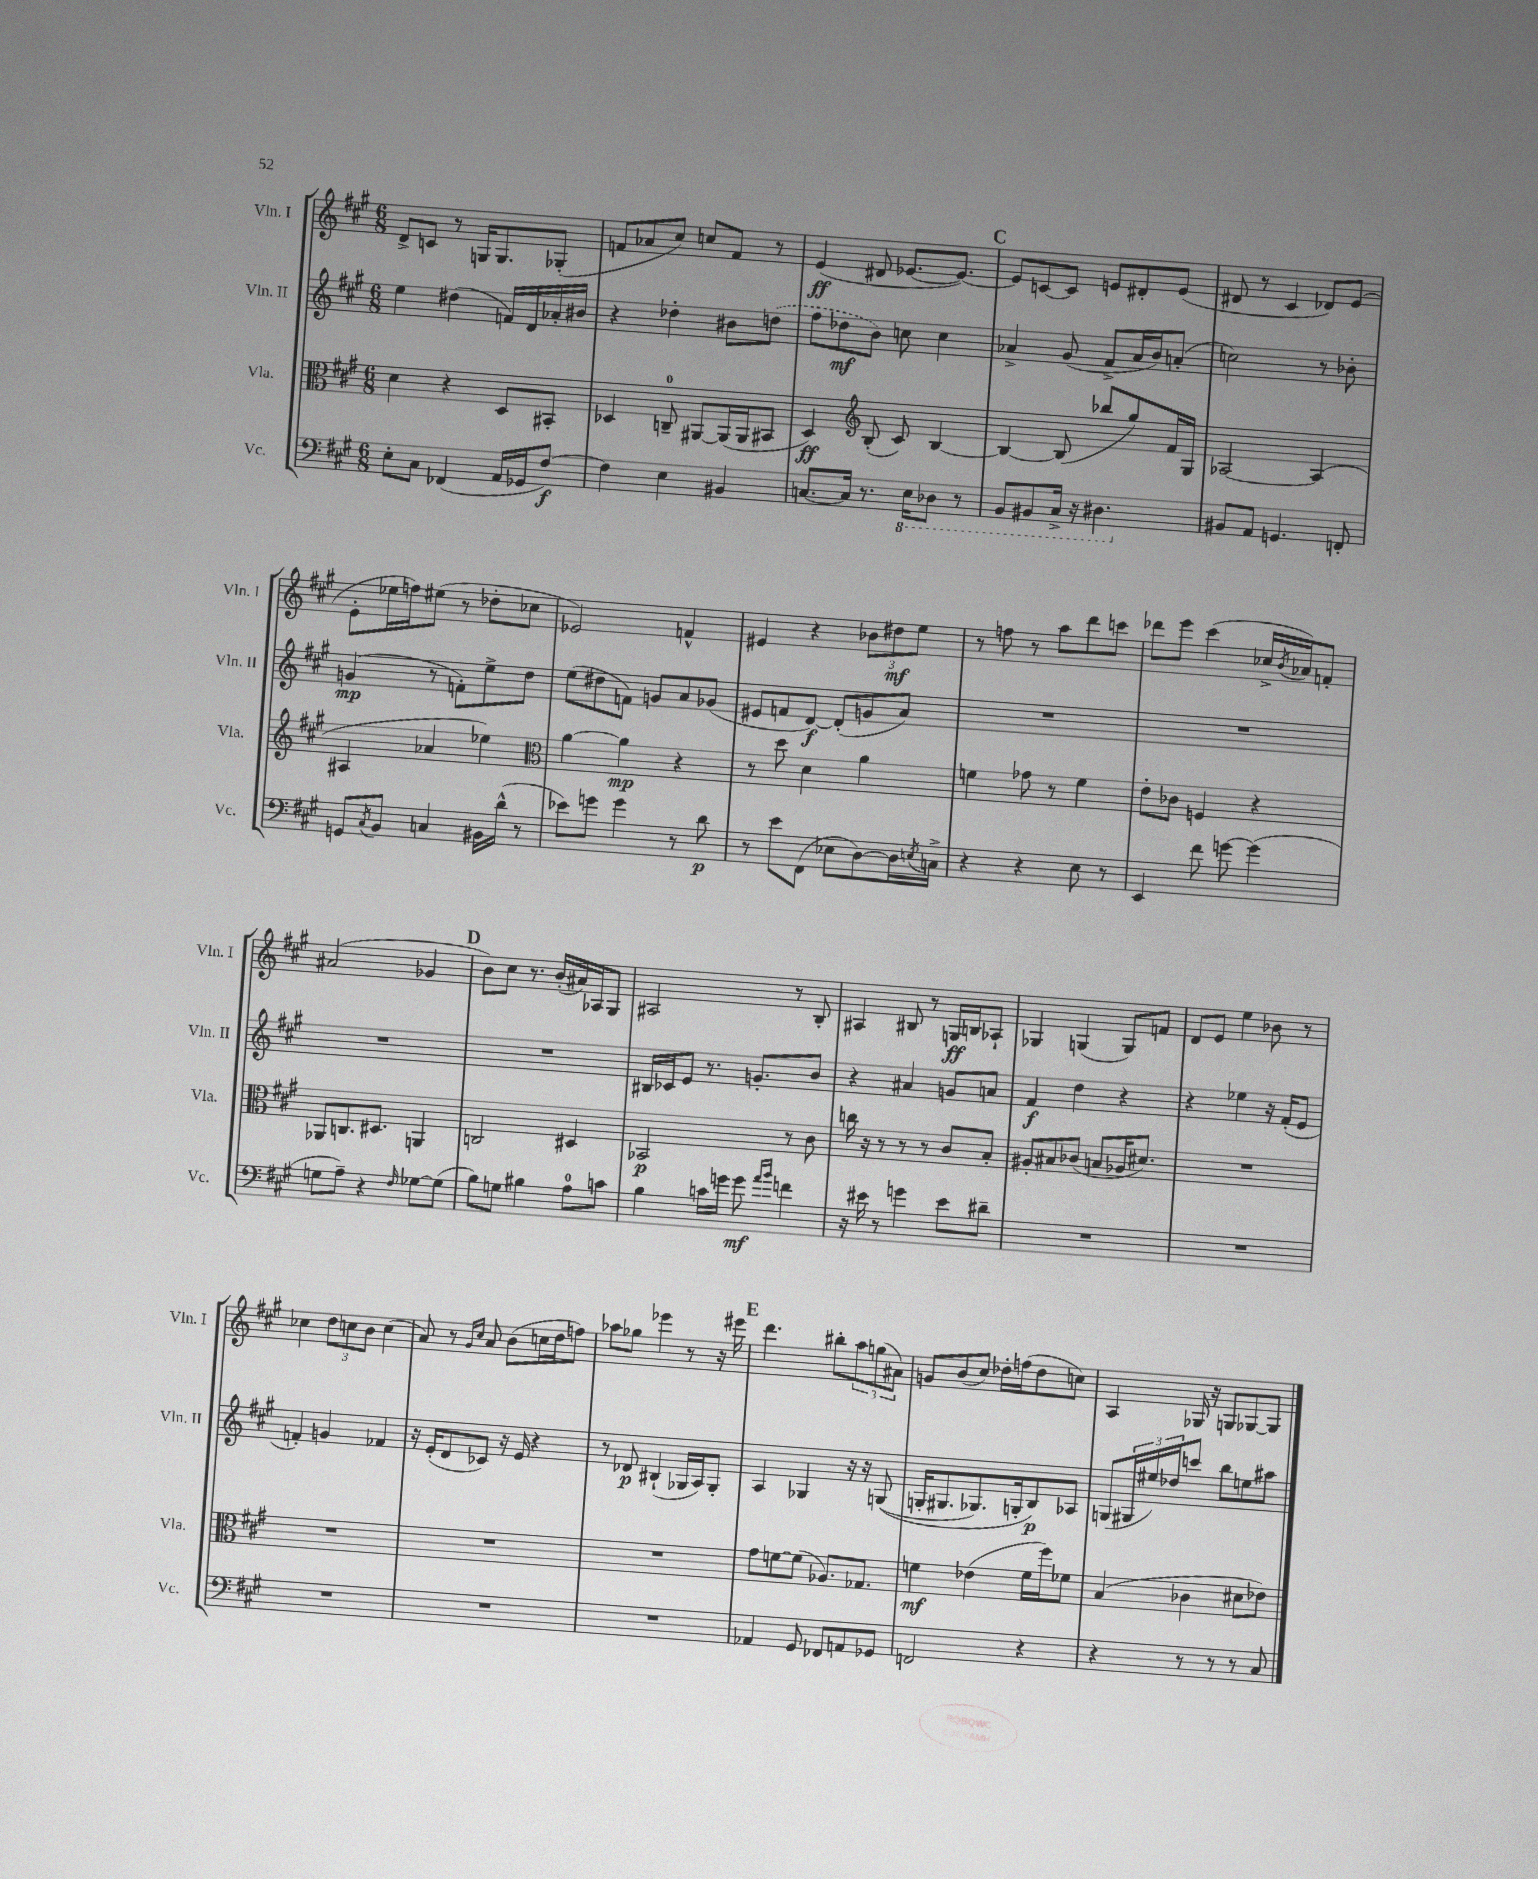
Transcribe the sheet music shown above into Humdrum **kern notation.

**kern	**kern	**kern	**kern
*staff4	*staff3	*staff2	*staff1
*clefF4	*clefC3	*clefG2	*clefG2
*k[f#c#g#]	*k[f#c#g#]	*k[f#c#g#]	*k[f#c#g#]
*M6/8	*M6/8	*M6/8	*M6/8
8E'\L	4d\	4ee\	8d^/L
8C#\J	.	.	8c/J
(4FF-/	4r	(4dd#\	8r
.	.	.	16G/LK
.	.	.	8.G/
16AA/LL	8D/L	16f/LL)	.
16GG-/J	.	16d/	.
[8F#/J)	8BB#'/J	16a-'/	(8G-'/J
.	.	16b#/JJ	.
=	=	=	=
4F#\]	4D-/	4r	8f/L
.	.	.	8a-/
4E\	8C~/	4dd-'\	8cc#/J)
.	[8AA#/L	.	8cc/L
4BB#/	(16AA#/]L	8b#\L	8f/J
.	16AA#/J	.	.
.	8BB#/J	(8dd\J	8r
=	=	=	=
[8.C/L	4D/)	8ff#\L	(4e/
.	.	8dd-\	.
16C/]Jk	.	.	.
*	*clefG2	*	*
8.r	(8B'/	8b\J)	8d#/
.	8c#/)	8cc\	[8.e-/L
16EE\LK	.	.	.
8DD-\J	[4B/	4cc\	.
.	.	.	8.e-/_J)
8r	.	.	.
=	=	=	=
8BBB/L	4B/_	4a-^/	8e-/]L
8BBB#/	.	.	[8c/
16CC#^/Jk	(8B/]	(8g#/	8c/]J
16r	.	.	.
4.DD#\	8bb-/L	8f#^/L	8e/L
.	8gg#/)	16a-/L	8d#'/
.	.	16b/J)	.
.	16f#/L	(8a'/J	(8e/J
.	16G#/JJ	.	.
=	=	=	=
8BB#/L	[2A-/	2cc\)	8d#/
8AA/J	.	.	8r
4.GG/	.	.	4c#/
.	(4A-/]	8r	8d-/L)
8FF'/	.	8b-'\	(8e/J
=	=	=	=
8GG/L	4A#/	(4g/	8e'\L
8qC#/	.	.	.
8BB/J	.	.	16ee-\L
.	.	.	16ff\J)
4C/	4a-/	8r	(8ee#\J
.	.	8f'\L)	8r
16BB#\LL	4ee-\)	8ee^\	8dd-'\L
(16d^^\JJ	.	.	.
8r	.	8dd\J	8cc-\J
=	=	=	=
*	*clefC3	*	*
8e-\L)	[4a\	(8ee\L	2e-/)
8g\J	.	8dd#\	.
4g\	4a\]	8f\J)	.
.	.	8g/L	.
8r	4r	8a/	4f^^/
8d\	.	(8g-/J	.
=	=	=	=
8r	8r	8e#/L	4e#/
8e\L	8dd\	8f/	.
(8FF#\J	4d\	[8d/J)	4r
8E-\L	.	(8d'/]L	.
[8D\)	4a\	8g/	12b-\L
.	.	.	12dd#\
16D\]L	.	8a/J)	.
.	.	.	12ee\J
8qE/	.	.	.
16C^\JJ	.	.	.
=	=	=	=
4r	4f\	2.r	8r
.	.	.	8ff\
4r	8g-\	.	8r
.	8r	.	8aa\L
8E\	4f\	.	8ddd\
8r	.	.	8ccc\J
=	=	=	=
4EE/	8e'\L	2.r	8ddd-\L
.	8c-\J	.	8eee\J
8f#\	4F/	.	(4ccc#\
[8g\	.	.	.
(4g\]	4r	.	16cc-^/LL
.	.	.	8qb/
.	.	.	16a-/J)
.	.	.	8f'/J
=	=	=	=
8G\L	8AA-/L	2.r	(2a#/
8A~\J)	8.C/	.	.
4r	.	.	.
.	8.D#/J	.	.
16qqF#/	.	.	.
[8G-\L	4AA/	.	4g-/
(8G-\]J	.	.	.
=	=	=	=
8B\L)	2C/	2.r	8b\L)
8G\J	.	.	8cc#\J
4B#\	.	.	8.r
.	.	.	(16b'/LL
8A\L	4D#/	.	16a#/)
.	.	.	16A-/J
8c\J	.	.	8G#/J
=	=	=	=
4B\	2BB-/	16B#/LL	2A#/
.	.	16c-/J	.
.	.	8e/J	.
16c\LL	.	8.r	.
16g\JJ	.	.	.
8g\	.	.	.
.	.	8.g'/L	.
16qqa/LL	.	.	.
16qqb/JJ	.	.	.
4f\	8r	.	8r
.	8c#\	8b/J	8B'/
=	=	=	=
16r	16cc\	4r	4A#/
16e#\	16r	.	.
8r	8r	.	.
4g\	8r	4a#/	8B#/
.	8r	.	8r
8e#\L	8c#/L	8g/L	16G/LL
.	.	.	16B/J
8d#~\J	8B'/J	8a/J	8A-`/J
=	=	=	=
2.r	8A#'/L	4f#/	4G-/
.	8B#/	.	.
.	(8c-/J	4dd\	(4G/
.	8B/L	.	.
.	16A-/K	4r	8G/L)
.	8.d#/J)	.	.
.	.	.	8f/J
=	=	=	=
2.r	2.r	4r	8d/L
.	.	.	8e/J
.	.	4ee-\	4ee\
.	.	16r	8b-\
.	.	(16f#'/LK	.
.	.	8e/J	8r
=	=	=	=
2.r	2.r	4f'/)	4cc-\
.	.	4g/	12dd\L
.	.	.	12cc\
.	.	.	12b\J
.	.	4f-/	(4cc\
=	=	=	=
2.r	2.r	16r	8a/)
.	.	(16e'/LK	.
.	.	8d/	8r
.	.	.	16qqg#/LL
.	.	.	16qqcc#/JJ
.	.	8c-/J)	8a/
.	.	16r	(8b\L
.	.	16e/	.
.	.	4r	16cc\L
.	.	.	16dd\J
.	.	.	8ff\J)
=	=	=	=
2.r	2.r	8r	8aa-\L
.	.	8d-/	8gg-\J
.	.	(4B#`/	4eee-\
.	.	16G-/LL	8r
.	.	16A/J)	.
.	.	8G-'/J	16r
.	.	.	16eee#\
=	=	=	=
4AA-/	8g#\L	4A/	4.ddd\
.	[8f\	.	.
8GG#/	(8f\]J	4G-/	.
8FF-/L	8.A-/L)	.	8bb#'\L
8AA/	.	16r	12aa\
.	8.G-/J	16r	.
.	.	.	(12gg\
8GG-/J	.	&((8G/	.
.	.	.	12a#\J)
=	=	=	=
2FF/	4f\	16G'/LK	8g/L
.	.	8.G#/	.
.	.	.	(8b/
.	(4e-\	8.G-/)	8cc#/J)
.	.	.	16dd-'\LL
.	.	16G'/k	(16ff\J
4r	16f\LL	8B/&)	8dd-\
.	16ff#\J)	.	.
.	8f-\J	8A-/J	8cc\J)
=	=	=	=
4r	(4B/	(8G/L	4A/
.	.	24G#/L	.
.	.	24ee#/)	.
.	.	24dd-/J	.
8r	4c-\	8ccc/J	16G-/
.	.	.	16r
8r	.	8bb\L	8G/L
8r	8d#\L	8ee\	[8G-/
8C#/	8e-\J)	8aa#\J	8G-/]J
==	==	==	==
*-	*-	*-	*-
